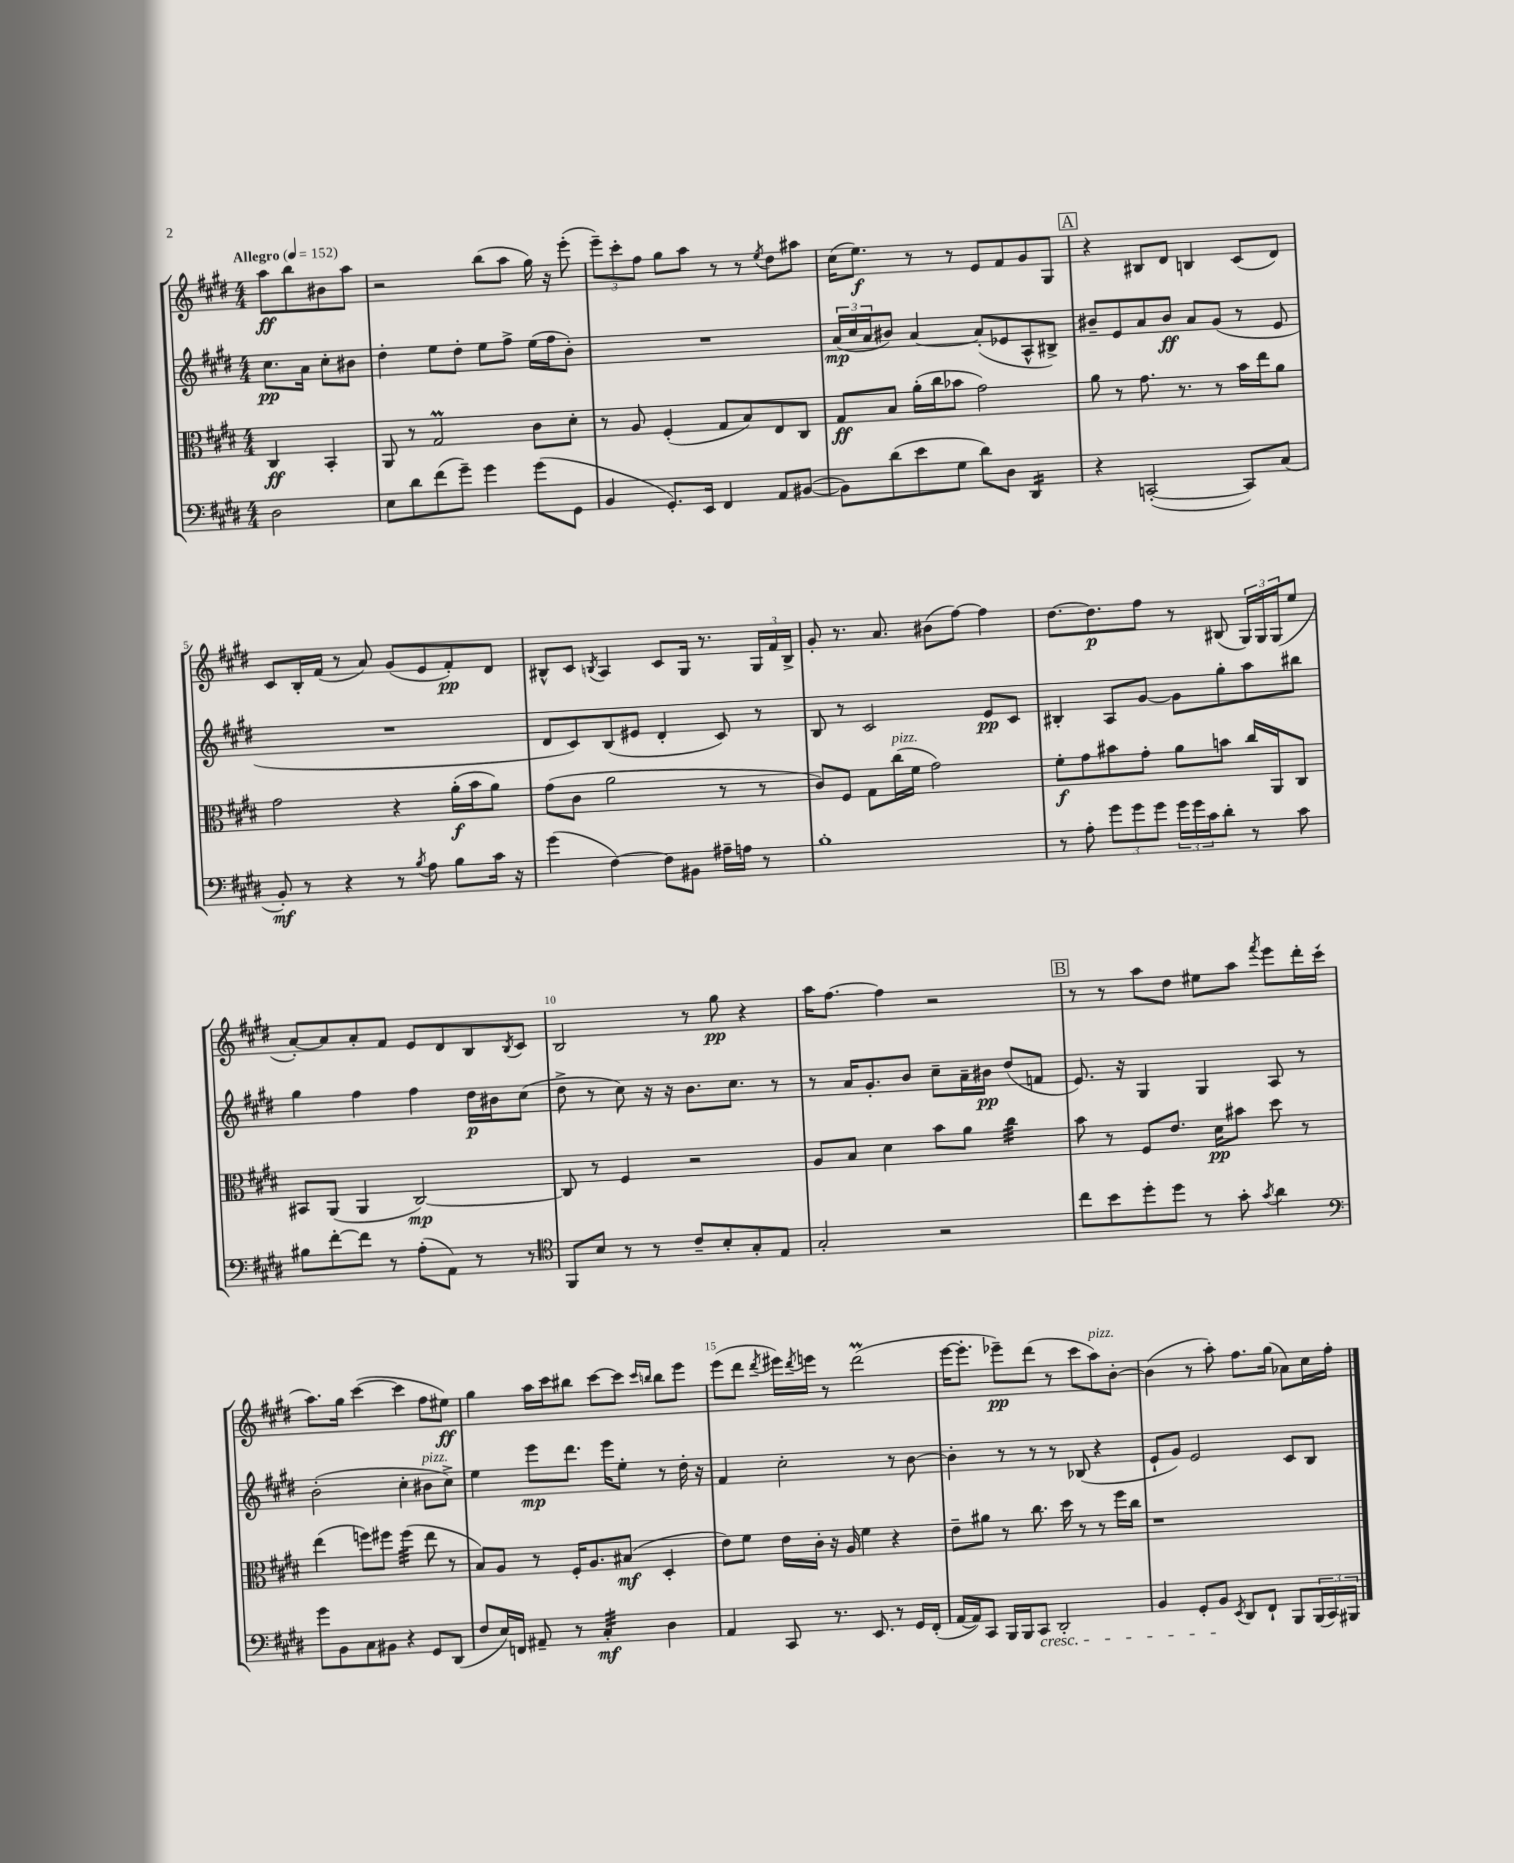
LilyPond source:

<<
\new StaffGroup <<
\new Staff = "s0" {
    \clef treble \key e \major \numericTimeSignature \time 4/4 \partial 2 \tempo "Allegro" 4 = 152
    a''8\ff b''8 bis'8 a''8 |
    r2 b''8( a''8 gis''16) r16 e'''8-.( |
    \tuplet 3/2 { e'''8--) cis'''8-. fis''8 } gis''8 a''8 r8 r8 \acciaccatura { e''8 } dis''8 ais''8 |
    cis''16( e''8.\f) r8 r8 e'8 fis'8 gis'8 gis8 |
    \mark \markup { \box "A" } r4 bis8 dis'8 b4 cis'8( dis'8) |
    cis'8 b16-. fis'16( r8 a'8) gis'8( e'8 fis'8-.\pp) dis'8 |
    bis8-^ cis'8 \acciaccatura { b8 } a4 cis'8 gis16 r8. \tuplet 3/2 { gis16 fis'16 b16-> } |
    gis'8-. r8. a'8. bis'8( fis''8~) fis''4 |
    dis''8.~ dis''8.\p fis''8 r8 bis8( \tuplet 3/2 { gis16) gis16 gis16( } e''8 |
    a'8~-.) a'8 a'8-. fis'8 e'8 dis'8 b8 \acciaccatura { b8 } cis'8 |
    b2 r8 gis''8\pp r4 |
    a''16 fis''8.~ fis''4 r2 |
    \mark \markup { \box "B" } r8 r8 a''8 dis''8 eis''8 a''8 \acciaccatura { fis'''8 } e'''8 dis'''16-. cis'''16-.( |
    a''8.) gis''16 cis'''4~( cis'''4 fis''8 eis''8\ff) |
    gis''4 a''16 cis'''16 bis''8 cis'''8~ cis'''8 \grace { cis'''16 b''16 } b''8 e'''8 |
    e'''8( dis'''8 \acciaccatura { dis'''8 } eis'''16) \acciaccatura { dis'''8 } e'''16 r8 dis'''2\prall( |
    e'''16~ e'''8.-. ees'''8--\pp) dis'''8( r8 cis'''8 a''8^\markup { \italic "pizz." }) b'8~-. |
    b'4( r8 a''8-.) fis''8. gis''16( aes'8) cis''16 fis''16-. \bar "|." |
}
\new Staff = "s1" {
    \clef treble \key e \major \numericTimeSignature \time 4/4 \partial 2
    cis''8.\pp a'16 cis''8-. bis'8 |
    dis''4-. e''8 dis''8-. e''8 fis''8-> e''16( fis''16 b'8-.) |
    R1 |
    \tuplet 3/2 { a'16\mp( cis''16 a'16 } bis'8) a'4~ a'8-.( ees'8 a8-^ bis8->) |
    \mark \markup { \box "A" } bis'8-- e'8 a'8 bis'8\ff a'8 gis'8( r8 e'8 |
    R1 |
    dis'8 cis'8) b8( eis'8 dis'4-. cis'8) r8 |
    b8 r8 cis'2 e'8\pp cis'8 |
    bis4-. a8 gis'8~ gis'8 gis''8-. a''8 bis''8 |
    gis''4 fis''4 fis''4 dis''16\p bis'16 cis''8( |
    dis''8-> r8 cis''8) r16 r16 b'8. cis''8. r8 |
    r8 a'16 gis'8.-. b'8 cis''8-- a'16-- bis'16\pp dis''8( f'8 |
    \mark \markup { \box "B" } e'8.) r16 gis4 gis4 a8 r8 |
    b'2-.( cis''4-. bis'8^\markup { \italic "pizz." } cis''8->) |
    e''4 e'''8\mp dis'''8. e'''16 e''8-. r8 dis''16-. r16 |
    fis'4 cis''2-. r8 b'8~ |
    b'4-. r8 r8 r8 bes8( r4 |
    e'8-! gis'8) e'2 cis'8 b8 \bar "|." |
}
\new Staff = "s2" {
    \clef alto \key e \major \numericTimeSignature \time 4/4 \partial 2
    cis4\ff b,4-. |
    a,8 r8 gis2\prall cis'8 dis'8-. |
    r8 a8 fis4-.( gis8 b8) e8 cis8 |
    gis8\ff b8 a'16-.( cis''16 bes'8 gis'2) |
    \mark \markup { \box "A" } a'8 r8 gis'8. r8. r8 b'16 e''16 a'8 |
    gis'2 r4 a'16-.\f( b'16 a'8) |
    gis'8( cis'8 a'2 r8 r8 |
    cis'8) fis8 gis8 cis''16^\markup { \italic "pizz." }( fis'16 gis'2) |
    fis'8-.\f gis'8 bis'8 gis'8-. a'8 b'8 cis''16 a,16 cis8 |
    bis,8 a,8( a,4 cis2~\mp) |
    cis8 r8 fis4 r2 |
    a8 b8 dis'4 b'8 a'8 cis''4:32 |
    \mark \markup { \box "B" } b'8 r8 fis8 e'8. dis'16\pp bis'8 dis''8 r8 |
    e''4( f''8) fis''8 fis''4:32( e''8 r8 |
    b8) a8 r8 fis16-. a8. bis8\mf( dis4-. |
    e'8) fis'8 e'16 cis'16-. r16 a16 fis'4 r4 |
    e'8-- ais'8 r8 cis''8. dis''16 r8 r8 fis''16 cis''16 |
    r1 \bar "|." |
}
\new Staff = "s3" {
    \clef bass \key e \major \numericTimeSignature \time 4/4 \partial 2
    dis2 |
    e8 dis'8 fis'8( gis'8--) gis'4 gis'8( gis,8 |
    b,4 gis,8.-.) e,16 fis,4 a,8 bis,8~( |
    bis,8) dis'8( e'8 gis8 dis'8) dis8 dis,4:16 |
    \mark \markup { \box "A" } r4 c,2~-.( c,8) cis8( |
    b,8-.\mf) r8 r4 r8 \acciaccatura { b8 } a8 b8 cis'16 r16 |
    gis'4( fis4~) fis8 bis,8 ais16-- a16 r8 |
    b1-. |
    r8 a8-. \tuplet 3/2 { gis'8 gis'8 gis'8 } \tuplet 3/2 { gis'16 gis'16 cis'16 } dis'8-. r8 cis'8 |
    bis8 fis'8~-. fis'8 r8 a8-.( a,8) r8 r8 |
    \clef tenor fis,8 b8 r8 r8 cis'8-- b8-. gis8-. e8 |
    gis2-. r2 |
    \mark \markup { \box "B" } cis''8 b'8 dis''8-. dis''8 r8 gis'8-. \acciaccatura { gis'8 } a'4 |
    \clef bass gis'8 b,8 cis8 bis,8 r4 gis,8 dis,8( |
    fis8 e16) f,16 ais,8-- r8 cis4:32-.\mf dis4 |
    a,4 cis,8 r8. e,8. r8 gis,16 fis,16-.( |
    a,16~ a,16) cis,8 b,,16 b,,16 cis,8\cresc dis,2-. |
    b,4 gis,8-. b,8\! \acciaccatura { e,8 } dis,8 fis,8-! b,,8 \tuplet 3/2 { b,,16( cis,16) bis,,16 } \bar "|." |
}
>>
>>
\layout { \context { \Score \override BarNumber.break-visibility = ##(#f #t #t) barNumberVisibility = #(every-nth-bar-number-visible 5) } }
